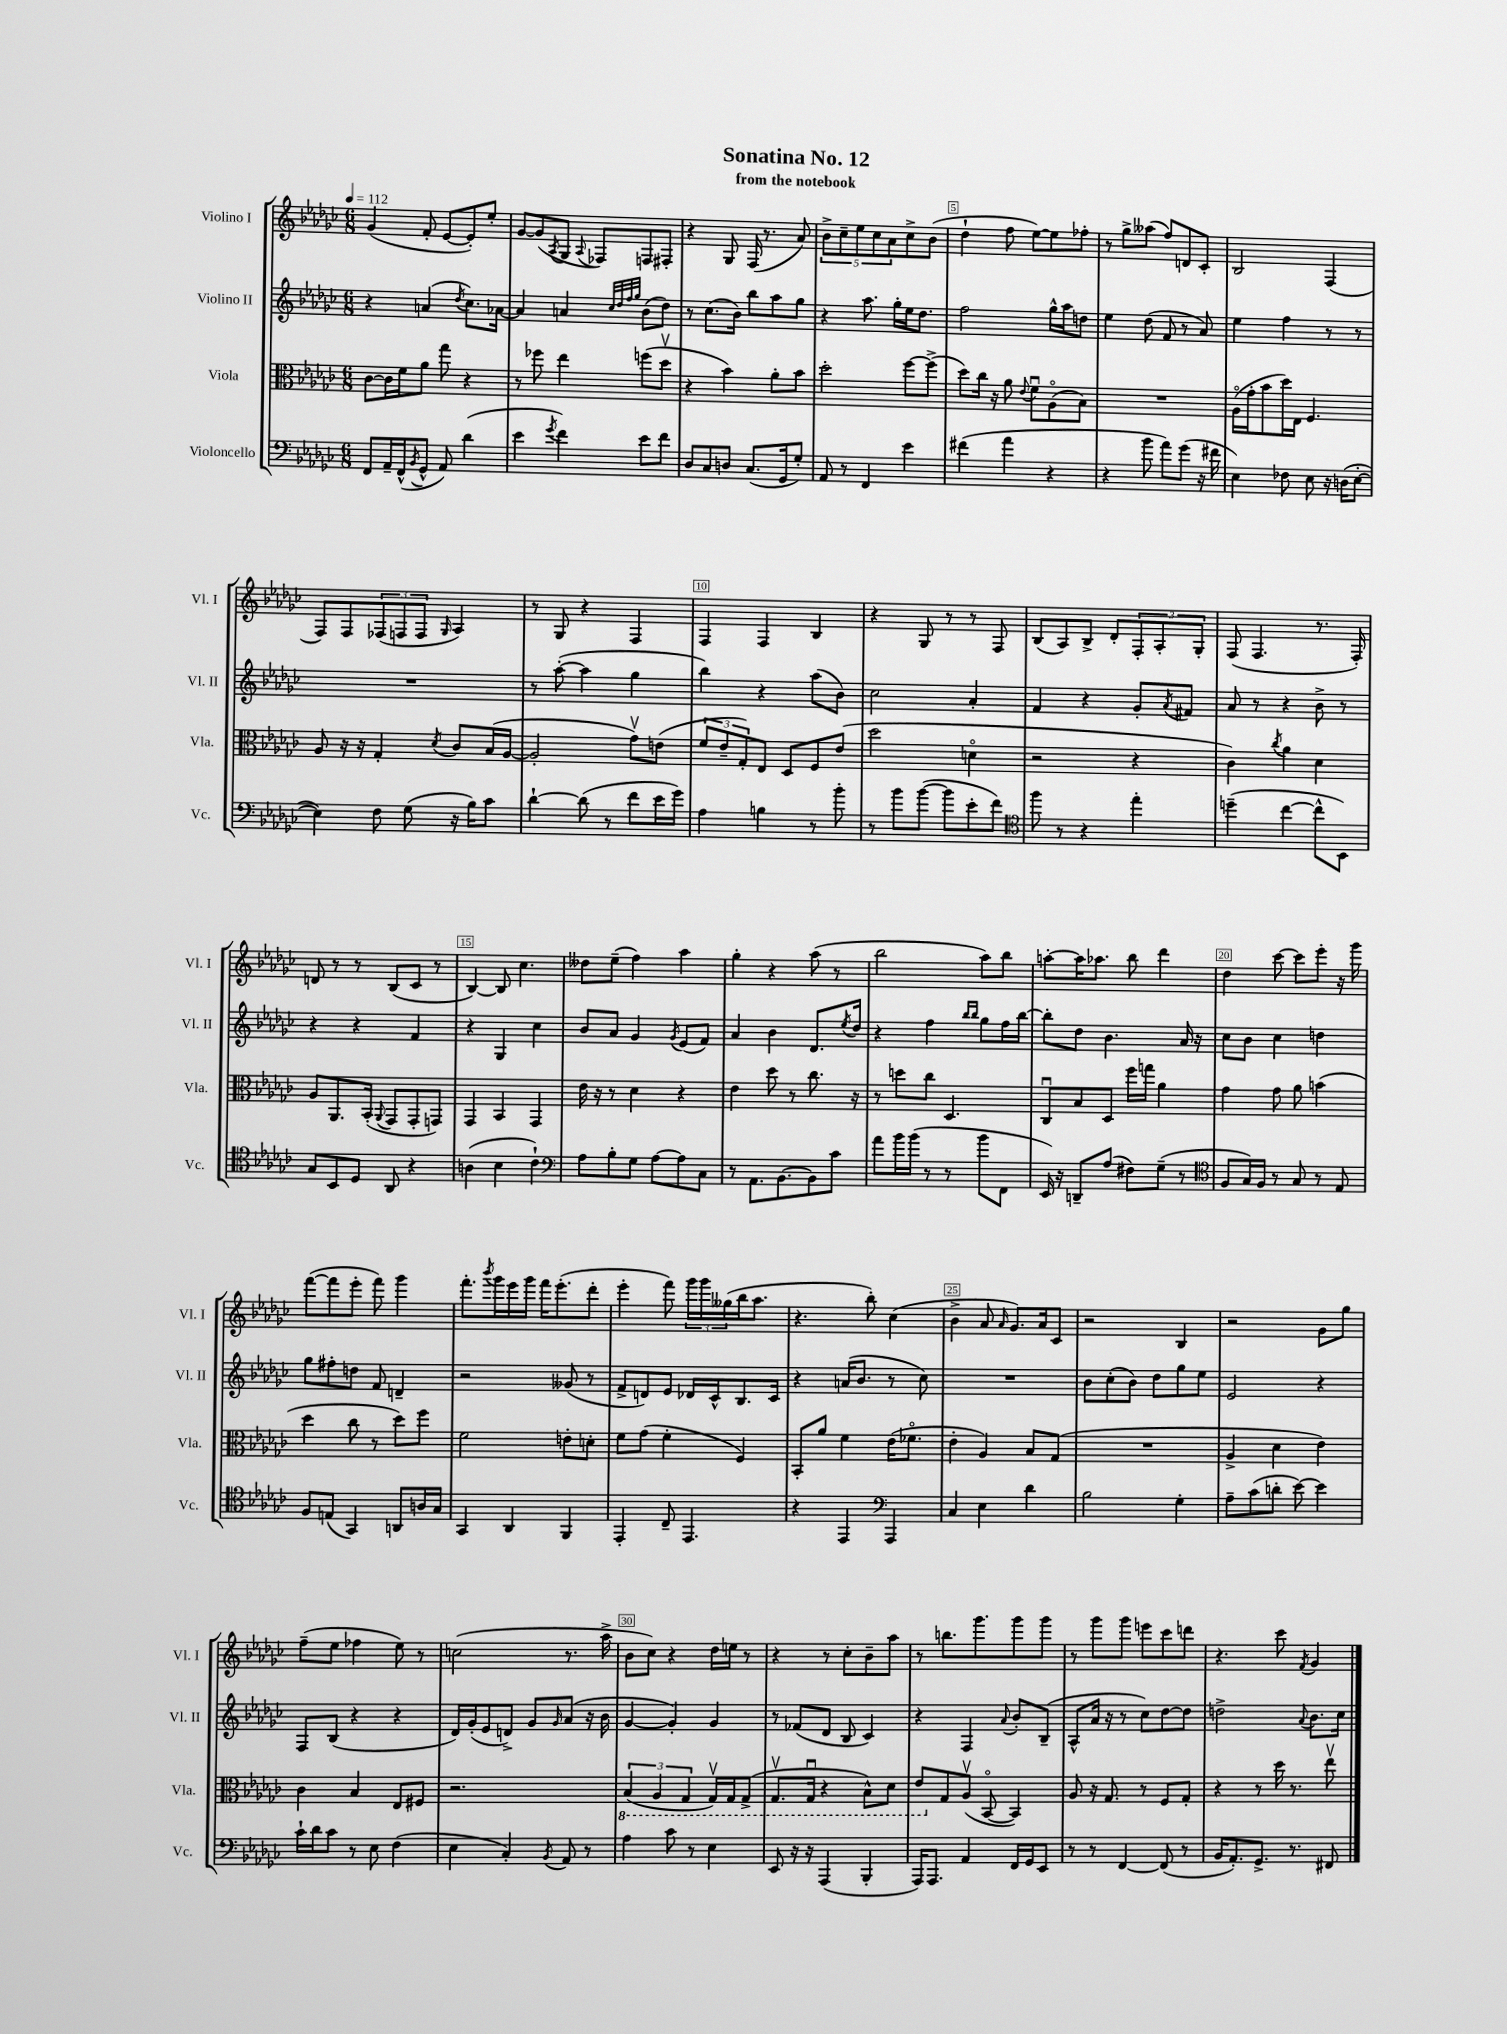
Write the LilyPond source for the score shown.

\header { title = "Sonatina No. 12" subtitle = "from the notebook" }
<<
\new StaffGroup <<
\new Staff = "s0" \with { instrumentName = "Violino I" shortInstrumentName = "Vl. I" } {
    \clef treble \key ges \major \numericTimeSignature \time 6/8 \tempo 4 = 112
    ges'4( f'8-. ees'8~ ees'8-.) ees''8-. |
    ges'8~ ges'8( \acciaccatura { aes8 } ges8 \appoggiatura { aes8 } fes8) f8 fis8-. |
    r4 ges8 f16( r8. aes'8) |
    \tuplet 5/4 { bes'8-> ces''8-- ees''8 ces''8 aes'8 } ces''8-> bes'8( |
    des''4-! f''8 ees''8~) ees''8 fes''8-. |
    r8 ges''8-> aeses''8( f''8) d'8 ces'8-. |
    bes2 f4( |
    f8) f8 \tuplet 3/2 { fes8( f8 f8 } \grace { ges16 } aes4) |
    r8 ges8 r4 f4 |
    f4 f4 bes4 |
    r4 ges8 r8 r8 f8 |
    bes8( aes8) bes8-> des'8-. \tuplet 3/2 { f8-. aes8-. ges8-. } |
    f8( f4. r8. f16-.) |
    d'8 r8 r8 bes8( ces'8 r8 |
    bes4~) bes8 ces''4. |
    deses''8 ees''8--( f''4) aes''4 |
    ges''4-. r4 aes''8( r8 |
    bes''2 aes''8) bes''8 |
    a''8~-. a''16 aes''8. bes''8 des'''4 |
    des''4 ces'''8~ ces'''8 ees'''8-. r16 ges'''16 |
    f'''8~( f'''8 ees'''8-. f'''8) ges'''4 |
    f'''8.-. \acciaccatura { bes'''8 } ges'''16 ees'''16 ges'''16 f'''16 ees'''8.-.( des'''8-. |
    ees'''4-. f'''8) \tuplet 3/2 { ges'''16 ges'''16 geses''16( } bes''16 aes''8. |
    r4. bes''8-.) ces''4( |
    bes'4-> aes'8 \grace { aes'16 } ges'8.) aes'16 ces'8 |
    r2 bes4 |
    r2 ges'8 ges''8 |
    f''8--( ees''8 fes''4 ees''8) r8 |
    c''2( r8. aes''16-> |
    bes'8 ces''8) r4 des''16 e''16 r8 |
    r4 r8 ces''8-. bes'8-- aes''8 |
    r8 b''8. ges'''8. ges'''8 ges'''8 |
    r8 ges'''8 ges'''8 e'''8 ces'''8 d'''8 |
    r4. ces'''8 \acciaccatura { f'8 } ges'4 \bar "|." |
}
\new Staff = "s1" \with { instrumentName = "Violino II" shortInstrumentName = "Vl. II" } {
    \clef treble \key ges \major \numericTimeSignature \time 6/8
    r4 a'4( \acciaccatura { des''8 } ces''8.) aes'16~ |
    aes'4 a'4 \grace { ces''32 des''32 f''32 ges''32 } bes'8( des''8) |
    r8 ces''8.( bes'16) bes''8 aes''8 ges''8 |
    r4 aes''8. ges''16-. ees''16 des''8. |
    f''2 ges''16-^ aes''16 d''8 |
    ees''4 des''8( f'8 r8 aes'8) |
    ees''4 f''4 r8 r8 |
    R2. |
    r8 aes''8~-.( aes''4 ges''4 |
    bes''4) r4 aes''8( bes'8) |
    ces''2 aes'4-. |
    f'4 r4 ges'8-. \acciaccatura { aes'8 } fis'8 |
    aes'8 r8 r4 bes'8-> r8 |
    r4 r4 f'4 |
    r4 ges4 ces''4 |
    bes'8 aes'8 ges'4 \acciaccatura { ges'8 } ees'8( f'8) |
    aes'4 bes'4 des'8. \acciaccatura { ees''8 } des''16 |
    r4 f''4 \grace { bes''16 bes''16 } ges''8 f''16 bes''16~ |
    bes''8-. des''8 bes'4. aes'16 r16 |
    ces''8 bes'8 ces''4 d''4 |
    ges''8 fis''8-. d''8 f'8 d'4-- |
    r2 geses'8( r8 |
    f'8-> d'8) ees'8 des'16 ces'16-^ bes8. ces'16 |
    r4 a'16( bes'8. r8 ces''8) |
    R2. |
    bes'8 ces''8-.( bes'8) des''8 ges''8 ees''8 |
    ees'2 r4 |
    f8 bes8( r4 r4 |
    des'16) ges'16-.( ees'8 d'8->) ges'8 \grace { ges'16 } aes'8( r16 bes'16 |
    ges'4~ ges'4-.) ges'4 |
    r8 fes'8( des'8 bes8 ces'4) |
    r4 f4 \appoggiatura { aes'8 } bes'8-. bes8--( |
    aes8-^ aes'16 r16 r8 ces''8) des''8~ des''8 |
    d''2-> \appoggiatura { aes'8 } bes'8. ces''16 \bar "|." |
}
\new Staff = "s2" \with { instrumentName = "Viola" shortInstrumentName = "Vla." } {
    \clef alto \key ges \major \numericTimeSignature \time 6/8
    ces'8~ ces'16 f'16 aes'8 ges''8 r4 |
    r8 fes''8 ees''4 f''8( des''8\upbow |
    r4 bes'4) aes'8-. bes'8 |
    des''2-. f''8~ f''8->( |
    des''8) ces''16 r16 aes'8 \appoggiatura { ees'8 } f'8\downbow aes8\flageolet( bes8) |
    R2. |
    aes16\flageolet( ges'16-. bes'8 des''16) ees16 f4. |
    aes8 r16 r16 ges4-. \acciaccatura { des'8 } ces'8 bes16( aes16~ |
    aes2-. ges'8\upbow) e'8( |
    \tuplet 3/2 { f'8 ees'8-- ges8-.) } ees8 des8 f8 ees'8( |
    des''2 d'4\flageolet |
    r2 r4 |
    ces'4) \acciaccatura { ces''8 } aes'4 des'4 |
    aes8 aes,8. bes,16-.( \appoggiatura { aes,8 } ges,8 ges,8-. g,8) |
    ges,4 bes,4 ges,4 |
    ees'16 r16 r8 des'4 r4 |
    ees'4 des''8 r8 ces''8. r16 |
    r8 d''8 ces''8 des4. |
    ces8\downbow bes8 des8 f''16 g''16 aes'4 |
    ges'4 ges'8 aes'8 b'4( |
    des''4 ces''8 r8 des''8) f''8 |
    f'2 e'8-. d'8-. |
    f'8 ges'8( f'4-. f4) |
    bes,8-. aes'8 f'4 ees'16( fes'8.\flageolet |
    ees'4-. aes4) bes8 ges8( |
    R2. |
    aes4-> des'4 ees'4) |
    ces'4 bes4 ees8 fis8 |
    r2. |
    \tuplet 3/2 { \ottava #-1 bes,4( aes,4 ges,4 } ges,16\upbow) ges,16 ges,8->( |
    ges,8.\upbow ges,16\downbow r4 bes,8-^) des8 |
    ees8 \ottava #0 ges8 aes8\upbow( bes,8~\flageolet bes,4) |
    aes8 r16 ges8. r8 f8 ges8-. |
    r4 r8 des''16 r8. ees''8\upbow \bar "|." |
}
\new Staff = "s3" \with { instrumentName = "Violoncello" shortInstrumentName = "Vc." } {
    \clef bass \key ges \major \numericTimeSignature \time 6/8
    f,8 aes,16-- f,16-^( \acciaccatura { bes,8 } ges,8-^ aes,8) des'4( |
    ees'4 \acciaccatura { ges'8 } f'4) ees'8 f'8 |
    des8 ces8 d8 ces8.( ges,16 ges8-.) |
    aes,8 r8 f,4 ees'4 |
    fis'4( aes'4 r4 |
    r4 bes'8 aes'8) ges'8( r16 fis'16 |
    ees4) fes8 ees8 r16 d16( ees8~-. |
    ees4) f8 ges8( r16 bes16) ces'8 |
    des'4~-! des'8( r8 f'8 ees'16 ges'16) |
    aes4 b4 r8 bes'8-. |
    r8 bes'8 bes'8~( bes'8 ees'8-. f'8) |
    \clef tenor f''8 r8 r4 ees''4-. |
    d''4--( ces''4~ ces''8-^ bes,8) |
    ges8 bes,8 des8 aes,8 r4 |
    a4( bes4 ces'4-!) |
    \clef bass aes8 bes8-. ges8 aes8~ aes8 ces8 |
    r8 aes,8. bes,8.~ bes,8 ces'8 |
    aes'8 bes'16 bes'16( r8 r8 bes'8 f,8 |
    ees,16) r16 d,8-- aes8( fis8) ges8--( r8 |
    \clef tenor f8 ges16) f16 r8 ges8 r8 ees8 |
    f8 e8( ges,4) a,8 a16 ges16 |
    ges,4 aes,4 f,4 |
    ees,4-. ces8-- ees,4. |
    r4 ees,4 \clef bass aes,,4 |
    ces4 ees4 des'4 |
    bes2 ges4-. |
    aes8-- ces'8( d'8-. ees'8~) ees'4 |
    ces'16-! des'16 ces'8 r8 ees8 f4( |
    ees4 ces4-.) \acciaccatura { bes,8 } aes,8 r8 |
    aes4 ces'8 r8 ees4 |
    ees,8 r16 r16 aes,,4( bes,,4-. |
    aes,,16) aes,,8. aes,4 f,16 ges,16 ees,8 |
    r8 r8 f,4~ f,8( r8 |
    bes,16 aes,8.-.) ges,8.-> r8. fis,8 \bar "|." |
}
>>
>>
\layout { \context { \Score \override BarNumber.break-visibility = ##(#f #t #t) barNumberVisibility = #(every-nth-bar-number-visible 5) \override BarNumber.stencil = #(make-stencil-boxer 0.1 0.3 ly:text-interface::print) } }
